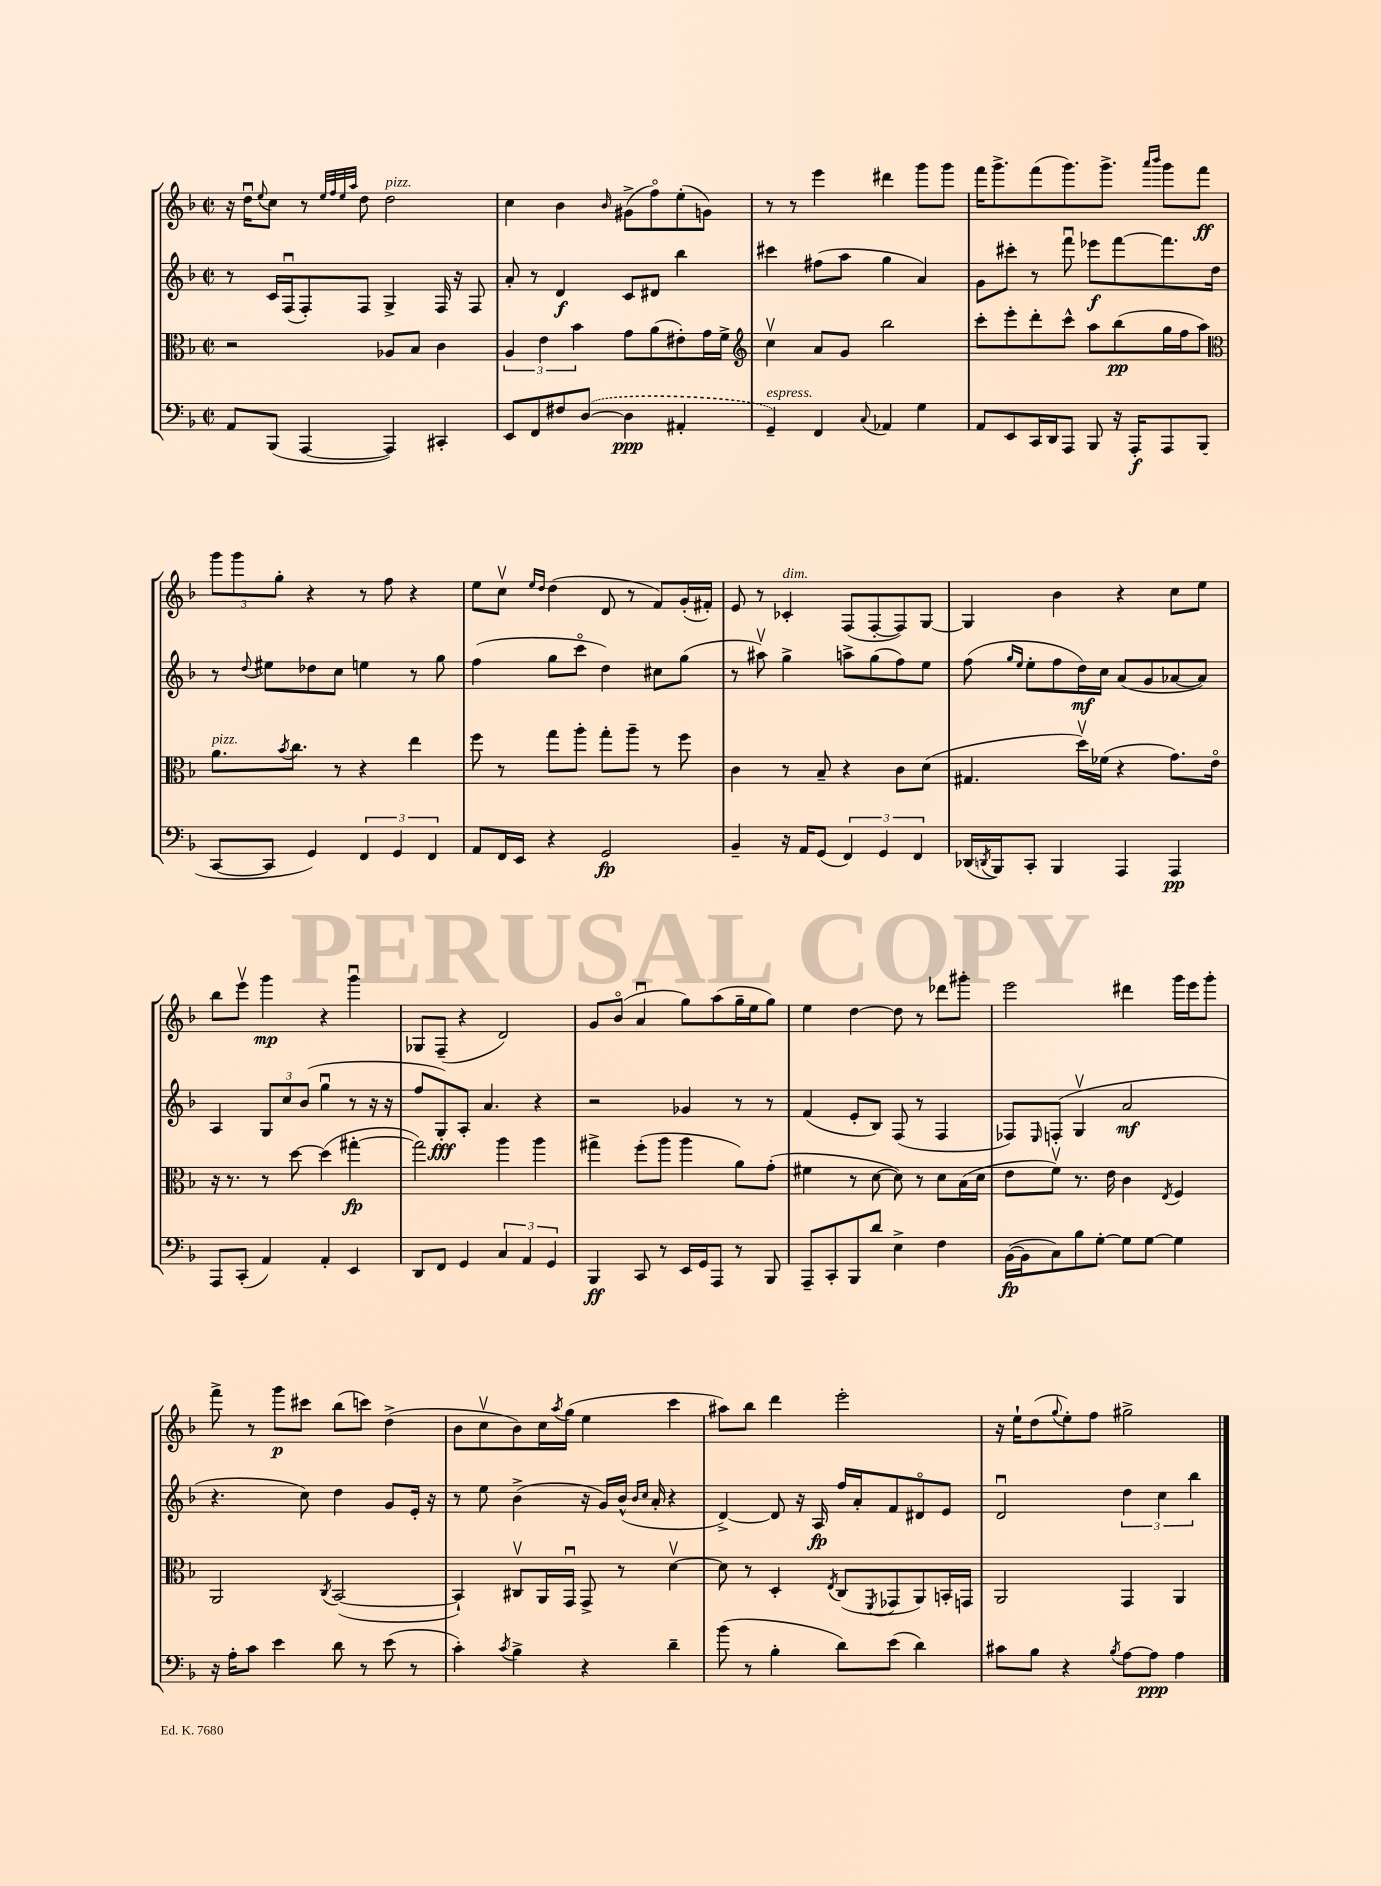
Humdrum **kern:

**kern	**dynam	**kern	**dynam	**kern	**dynam	**kern	**dynam
*part4	*part4	*part3	*part3	*part2	*part2	*part1	*part1
*staff4	*staff4	*staff3	*staff3	*staff2	*staff2	*staff1	*staff1
*clefF4	*	*clefC3	*	*clefG2	*	*clefG2	*
*k[b-]	*	*k[b-]	*	*k[b-]	*	*k[b-]	*
*M2/2	*	*M2/2	*	*M2/2	*	*M2/2	*
*met(c|)	*	*met(c|)	*	*met(c|)	*	*met(c|)	*
=142	=142	=142	=142	=142	=142	=142	=142
8AA/L	.	2r	.	8r	.	16r	.
.	.	.	.	.	.	16ddu\KL	.
.	.	.	.	.	.	8qqee/	.
(8BBB-/J	.	.	.	16c/LL	.	8cc\J	.
.	.	.	.	(16Fu/J	.	.	.
[4AAA/	.	.	.	8F'/)	.	8r	.
.	.	.	.	.	.	32qqee/LLL	.
.	.	.	.	.	.	32qqff/	.
.	.	.	.	.	.	32qqee/	.
.	.	.	.	.	.	32qqaa/JJJ	.
.	.	.	.	8F/J	.	8dd\	.
!	!	!	!	!	!	!LO:TX:a:i:t=pizz.	!
4AAA/])	.	8A-X/L	.	4G^/	.	2dd\	.
.	.	8B-/J	.	.	.	.	.
4CC#X'/	.	4c\	.	16F/	.	.	.
.	.	.	.	16r	.	.	.
.	.	.	.	8F/	.	.	.
=143	=143	=143	=143	=143	=143	=143	=143
8EE/L	.	6A/	.	8a'/	.	4cc\	.
8FF/	.	.	.	8r	.	.	.
.	.	6e\	.	.	.	.	.
8F#X/	.	.	.	4d/	f	4b-\	.
.	.	6b-\	.	.	.	.	.
([8D/J	.	.	.	.	.	.	.
.	.	.	.	.	.	16qqb-/	.
4D\]	ppp	8g\L	.	8c/L	.	(8g#X^\L	.
.	.	(8a\	.	8d#X/J	.	8ff\)	.
4AA#X'/	.	8e#X'\)	.	4bb-\	.	(8ee'\	.
.	.	16g\L	.	.	.	8gn\J)	.
.	.	16f^\JJ	.	.	.	.	.
=144	=144	=144	=144	=144	=144	=144	=144
*	*	*clefG2	*	*	*	*	*
!LO:TX:a:i:t=espress.	!	!	!	!	!	!	!
4GG~/)	.	4ccv\	.	4ccc#X\	.	8r	.
.	.	.	.	.	.	8r	.
4FF/	.	8a/L	.	(8ff#X\L	.	4eee\	.
.	.	8g/J	.	8aa\J	.	.	.
8qqC/	.	.	.	.	.	.	.
4AA-X/	.	2bb-\	.	4gg\	.	4ddd#X\	.
4G\	.	.	.	4a/)	.	8ggg\L	.
.	.	.	.	.	.	8ggg\J	.
=145	=145	=145	=145	=145	=145	=145	=145
8AA/L	.	8ccc'\L	.	8g\L	.	16fff\KL	.
.	.	.	.	.	.	8.ggg^\	.
8EE/	.	8eee'\	.	8ccc#X'\J	.	.	.
16CC/L	.	8ddd'\	.	8r	.	(8fff\	.
16DD/J	.	.	.	.	.	.	.
8AAA/J	.	8ccc^^\J	.	8fffu\	.	8.ggg\)	.
8BBB-/	.	8aa\L	.	8eee-X\L	f	.	.
.	.	.	.	.	.	8.ggg^\J	.
16r	.	(8bb-\	pp	[8fff\	.	.	.
16AAA'/KL	f	.	.	.	.	.	.
.	.	.	.	.	.	16qqaaa/LL	.
.	.	.	.	.	.	16qqbbb-/JJ	.
8AAA/	.	16gg\L	.	8.fff\]	.	8ggg\L	.
.	.	16ff\J	.	.	.	.	.
(8BBB-/J	.	8aa\J)	.	.	.	8fff\J	ff
.	.	.	.	16dd\Jk	.	.	.
!!LO:LB:g=z
=146	=146	=146	=146	=146	=146	=146	=146
*	*	*clefC3	*	*	*	*	*
!	!	!LO:TX:a:i:t=pizz.	!	!	!	!	!
[8CC/L	.	8.a\L	.	8r	.	12ggg\L	.
.	.	.	.	.	.	12ggg\	.
.	.	.	.	8qqdd/	.	.	.
8CC/J]	.	.	.	8ee#X\L	.	.	.
.	.	.	.	.	.	12gg'\J	.
.	.	8qb-/	.	.	.	.	.
.	.	8.cc\J	.	.	.	.	.
4GG/)	.	.	.	8dd-X\	.	4r	.
.	.	8r	.	8cc\J	.	.	.
6FF/	.	4r	.	4een\	.	8r	.
.	.	.	.	.	.	8ff\	.
6GG/	.	.	.	.	.	.	.
.	.	4ee\	.	8r	.	4r	.
6FF/	.	.	.	.	.	.	.
.	.	.	.	8gg\	.	.	.
=147	=147	=147	=147	=147	=147	=147	=147
8AA/L	.	8ff\	.	(4ff\	.	8ee\L	.
16FF/L	.	8r	.	.	.	8ccv\J	.
16EE/JJ	.	.	.	.	.	.	.
.	.	.	.	.	.	16qqee/LL	.
.	.	.	.	.	.	16qqdd/JJ	.
4r	.	8gg\L	.	8gg\L	.	(4dd\	.
.	.	8aa'\J	.	8ccc\J	.	.	.
2GG/	fp	8gg'\L	.	4dd\)	.	8d/	.
.	.	8aa~\J	.	.	.	8r	.
.	.	8r	.	8cc#X\L	.	8f/L)	.
.	.	8ff\	.	(8gg\J	.	(16g'/L	.
.	.	.	.	.	.	16f#X'/JJ)	.
=148	=148	=148	=148	=148	=148	=148	=148
4BB-~/	.	4c\	.	8r	.	8e/	.
.	.	.	.	8aa#Xv\)	.	8r	.
!	!	!	!	!	!	!LO:TX:a:i:t=dim.	!
16r	.	8r	.	4gg^\	.	4c-X'/	.
16AA/KL	.	.	.	.	.	.	.
(8GG/J	.	8B-~/	.	.	.	.	.
6FF/)	.	4r	.	8aan^\L	.	(8F/L	.
.	.	.	.	(8gg\	.	[8F'/	.
6GG/	.	.	.	.	.	.	.
.	.	8c\L	.	8ff\)	.	8F/])	.
6FF/	.	.	.	.	.	.	.
.	.	(8d\J	.	8ee\J	.	[8G/J	.
=149	=149	=149	=149	=149	=149	=149	=149
(16DD-X/LL	.	4.G#X/	.	(8ff\	.	4G/]	.
8qDDn/	.	.	.	.	.	.	.
16BBB-/J)	.	.	.	.	.	.	.
.	.	.	.	16qqgg/LL	.	.	.
.	.	.	.	16qqee/JJ	.	.	.
8CC'/J	.	.	.	8ee'\L	.	.	.
4BBB-/	.	.	.	8ff\	.	4b-\	.
.	.	16ddv\LL)	.	16dd\L)	mf	.	.
.	.	(16f-X\JJ	.	16cc\JJ	.	.	.
4AAA/	.	4r	.	(8a/L	.	4r	.
.	.	.	.	8g/	.	.	.
4AAA/	pp	8.g\L)	.	[8a-X/	.	8cc\L	.
.	.	.	.	8a-/J])	.	8ee\J	.
.	.	16e\Jk	.	.	.	.	.
!!LO:LB:g=z
=150	=150	=150	=150	=150	=150	=150	=150
8AAA/L	.	16r	.	4A/	.	8bb-\L	.
.	.	8.r	.	.	.	.	.
(8CC'/J	.	.	.	.	.	8eeev\J	.
4AA/)	.	8r	.	12G/L	.	4ggg\	mp
.	.	.	.	12cc/	.	.	.
.	.	[8dd\	.	.	.	.	.
.	.	.	.	(12b-/J	.	.	.
4AA'/	.	(4dd\]	.	4ggu\	.	4r	.
4EE/	.	[4gg#X'\	fp	8r	.	4gggu\	.
.	.	.	.	16r	.	.	.
.	.	.	.	16r	.	.	.
=151	=151	=151	=151	=151	=151	=151	=151
8DD/L	.	2gg#\])	.	8ff/L	.	8G-X/L	.
8FF/J	.	.	.	8G'/)	fff	(8F~/J	.
4GG/	.	.	.	8A'/J	.	4r	.
.	.	.	.	4.a/	.	.	.
6C/	.	4aa\	.	.	.	2d/)	.
6AA/	.	.	.	.	.	.	.
.	.	4aa\	.	4r	.	.	.
6GG/	.	.	.	.	.	.	.
=152	=152	=152	=152	=152	=152	=152	=152
4BBB-/	ff	4gg#X^\	.	2r	.	8g/L	.
.	.	.	.	.	.	(8b-/J	.
8CC/	.	(8ff'\L	.	.	.	4au/	.
8r	.	8aa\J	.	.	.	.	.
16EE/LL	.	4aa\	.	4g-X/	.	8gg\L)	.
16GG/J	.	.	.	.	.	.	.
8AAA/J	.	.	.	.	.	(8aa\	.
8r	.	8a\L)	.	8r	.	16gg~\L	.
.	.	.	.	.	.	16ee\J	.
8BBB-/	.	(8g'\J	.	8r	.	8gg\J)	.
=153	=153	=153	=153	=153	=153	=153	=153
8AAA~/L	.	4f#X\	.	(4f/	.	4ee\	.
8CC'/	.	.	.	.	.	.	.
8BBB-/	.	8r	.	8e'/L	.	[4dd\	.
8d/J	.	[8d\	.	8B-/J)	.	.	.
4E^\	.	8d\])	.	(8F/	.	8dd\]	.
.	.	8r	.	8r	.	8r	.
4F\	.	8d\L	.	4F/	.	8ddd-X\L	.
.	.	(16B-\L	.	.	.	8ggg#X'\J	.
.	.	16d\JJ	.	.	.	.	.
=154	=154	=154	=154	=154	=154	=154	=154
([16BB-\LL	fp	8e\L	.	8F-X/L)	.	2eee\	.
16BB-\J]	.	.	.	.	.	.	.
.	.	.	.	16qqE/	.	.	.
8C\)	.	8fv\J)	.	(8Fn'/J	.	.	.
8B-\	.	8.r	.	4Gv/	.	.	.
[8G'\J	.	.	.	.	.	.	.
.	.	16e\	.	.	.	.	.
8G\L]	.	4c\	.	2a/	mf	4ddd#X\	.
[8G\J	.	.	.	.	.	.	.
.	.	8qE/	.	.	.	.	.
4G\]	.	4F/	.	.	.	16ggg\LL	.
.	.	.	.	.	.	16eee\J	.
.	.	.	.	.	.	8ggg'\J	.
!!LO:LB:g=z
=155	=155	=155	=155	=155	=155	=155	=155
16r	.	2AA/	.	4.r	.	8fff^\	.
16A'\KL	.	.	.	.	.	.	.
8c\J	.	.	.	.	.	8r	.
4e\	.	.	.	.	.	8ggg\L	p
.	.	.	.	8cc\)	.	8ccc#X\J	.
.	.	8qC/	.	.	.	.	.
8d\	.	([2BB-/	.	4dd\	.	(8bb-\L	.
8r	.	.	.	.	.	8cccn\J)	.
(8e\	.	.	.	8g/L	.	(4dd^\	.
8r	.	.	.	16e'/Jk	.	.	.
.	.	.	.	16r	.	.	.
=156	=156	=156	=156	=156	=156	=156	=156
4c'\)	.	4BB-`/])	.	8r	.	8b-\L	.
.	.	.	.	8ee\	.	8ccv\	.
8qc/	.	.	.	.	.	.	.
4B-^\	.	8C#Xv/L	.	(4b-^\	.	8b-\)	.
.	.	16AA/L	.	.	.	16cc\L	.
.	.	.	.	.	.	8qaa/	.
.	.	16GGu/JJ	.	.	.	(16gg\JJ	.
4r	.	8GG^/	.	16r	.	4ee\	.
.	.	.	.	16g/LL)	.	.	.
.	.	8r	.	(16b-^^/JJ	.	.	.
.	.	.	.	16qqb-/LL	.	.	.
.	.	.	.	16qqcc/JJ	.	.	.
.	.	.	.	16a'/	.	.	.
4d~\	.	[4dv\	.	4r	.	4ccc\	.
=157	=157	=157	=157	=157	=157	=157	=157
(8b-\	.	8d\]	.	[4d^/)	.	8aa#X\L)	.
8r	.	8r	.	.	.	8bb-\J	.
4B-'\	.	4D'/	.	8d/]	.	4ddd\	.
.	.	.	.	16r	.	.	.
.	.	.	.	16A/	fp	.	.
.	.	8qE/	.	.	.	.	.
8d\L)	.	(8C/L	.	16ff/LL	.	2eee'\	.
.	.	.	.	16a'/J	.	.	.
.	.	8qFF/	.	.	.	.	.
(8e\J	.	8GG-X/	.	8f/	.	.	.
4d\)	.	8AA/)	.	8d#X/	.	.	.
.	.	16BBn'/L	.	8e/J	.	.	.
.	.	16GGn/JJ	.	.	.	.	.
=158	=158	=158	=158	=158	=158	=158	=158
8c#X\L	.	2AA/	.	2du/	.	16r	.
.	.	.	.	.	.	16ee`\KL	.
8B-\J	.	.	.	.	.	(8dd\	.
.	.	.	.	.	.	8qqgg/	.
4r	.	.	.	.	.	8ee'\)	.
.	.	.	.	.	.	8ff\J	.
8qB-/	.	.	.	.	.	.	.
[8A\L	.	4GG/	.	6dd\	.	2gg#X^\	.
8A\J]	ppp	.	.	.	.	.	.
.	.	.	.	6cc\	.	.	.
4A\	.	4AA/	.	.	.	.	.
.	.	.	.	6bb-\	.	.	.
==	==	==	==	==	==	==	==
*-	*-	*-	*-	*-	*-	*-	*-
